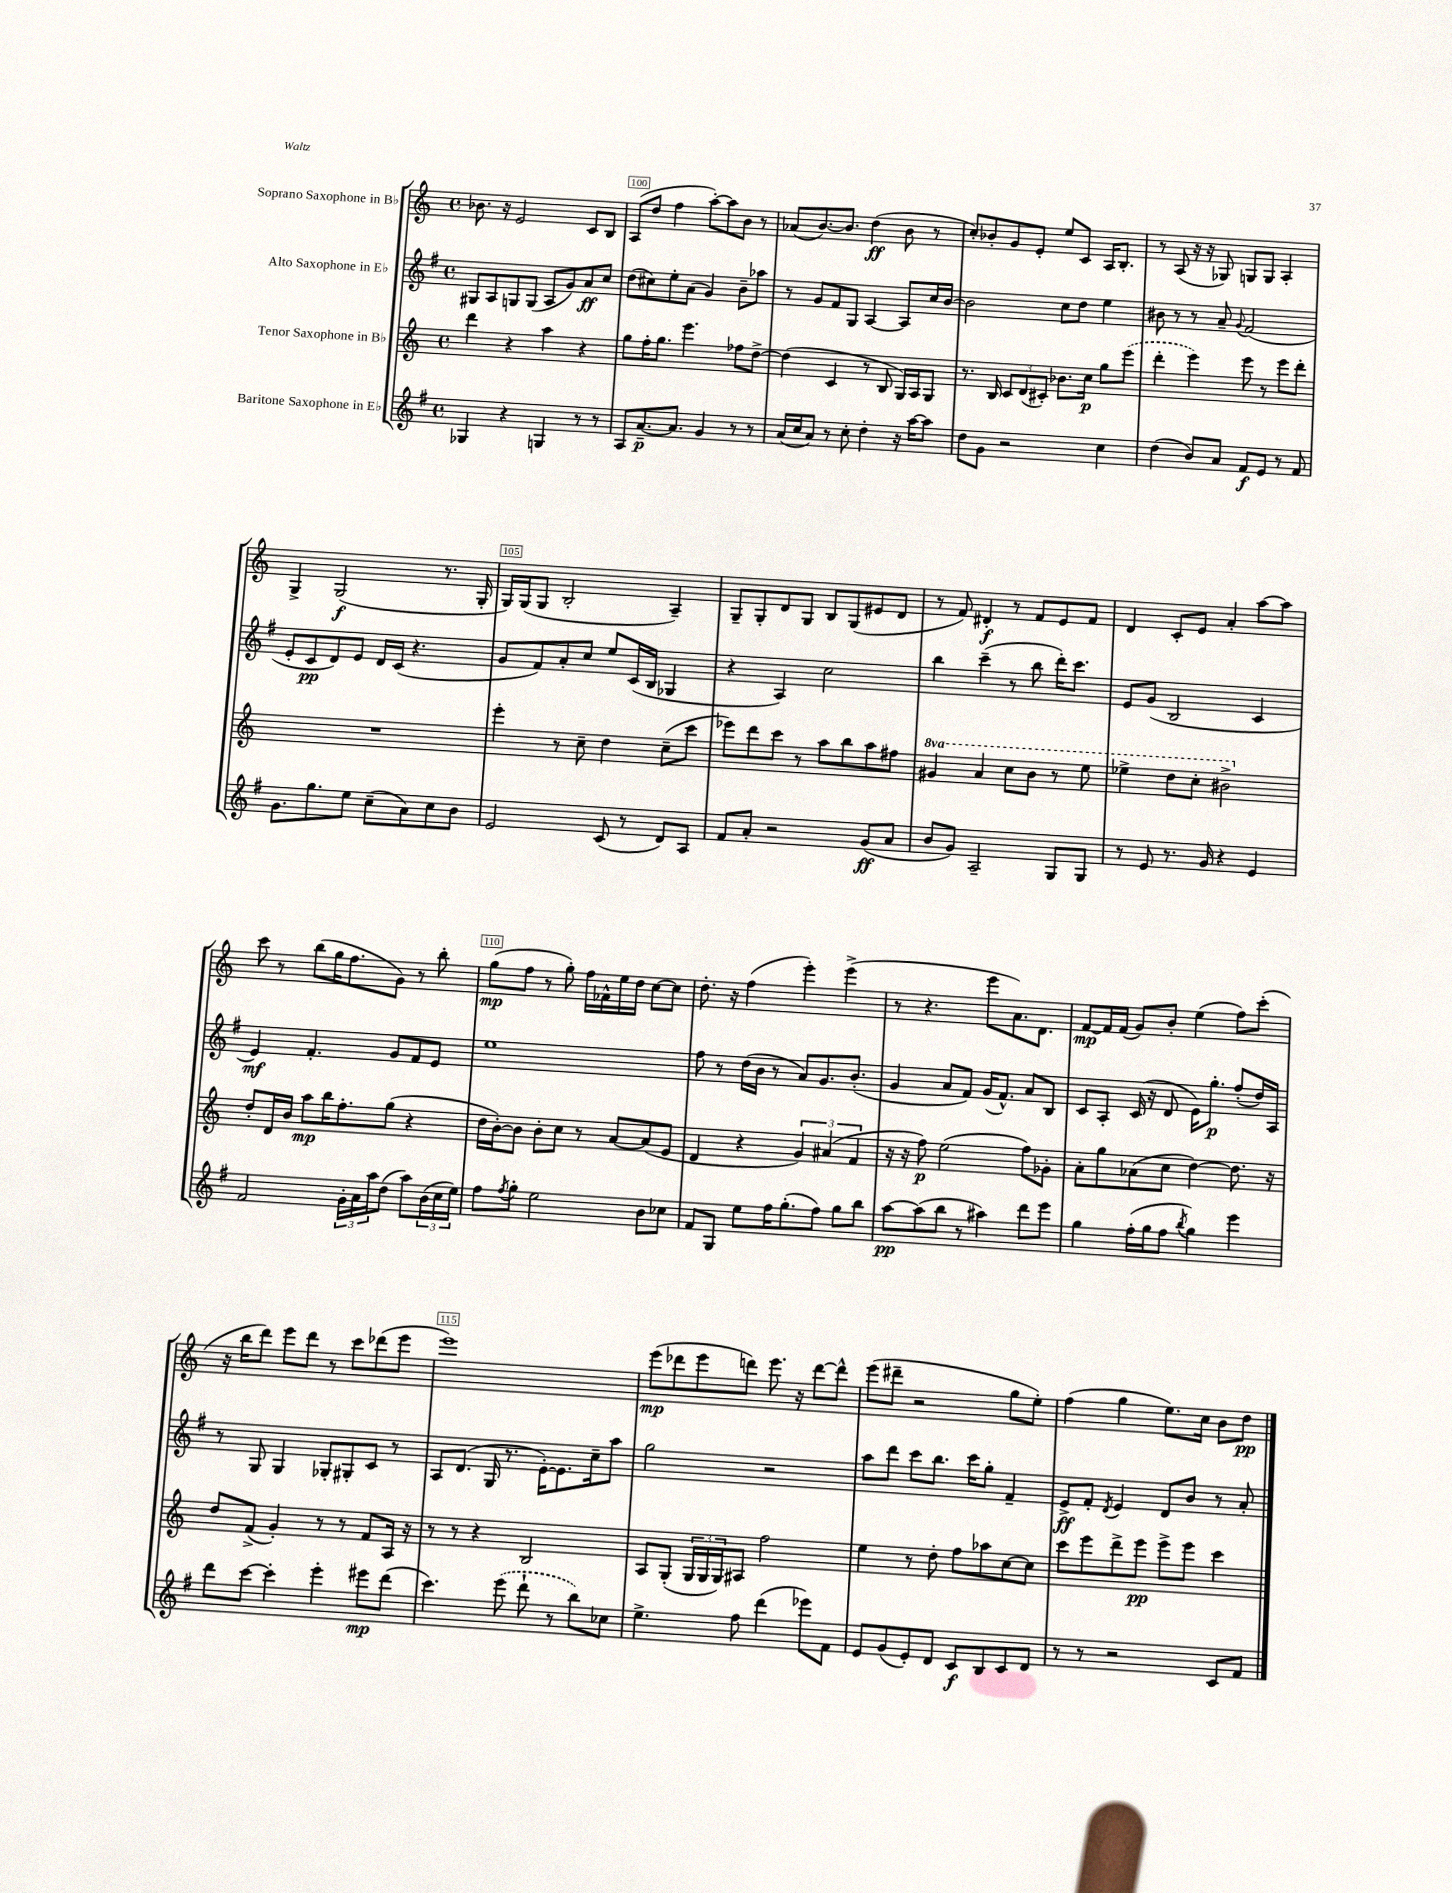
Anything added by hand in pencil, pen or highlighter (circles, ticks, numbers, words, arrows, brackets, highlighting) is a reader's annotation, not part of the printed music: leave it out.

**kern	**dynam	**kern	**dynam	**kern	**dynam	**kern	**dynam
*part4	*part4	*part3	*part3	*part2	*part2	*part1	*part1
*staff4	*staff4	*staff3	*staff3	*staff2	*staff2	*staff1	*staff1
*I"Baritone Saxophone in E♭	*	*I"Tenor Saxophone in B♭	*	*I"Alto Saxophone in E♭	*	*I"Soprano Saxophone in B♭	*
*clefG2	*	*clefG2	*	*clefG2	*	*clefG2	*
*k[f#]	*	*k[]	*	*k[f#]	*	*k[]	*
*M4/4	*	*M4/4	*	*M4/4	*	*M4/4	*
*met(c)	*	*met(c)	*	*met(c)	*	*met(c)	*
=99	=99	=99	=99	=99	=99	=99	=99
4G-X/	.	4ddd\	.	8G#X/L	.	8.b-X\	.
.	.	.	.	8A/	.	.	.
.	.	.	.	.	.	16r	.
4r	.	4r	.	8Gn/	.	2e/	.
.	.	.	.	(8G/J	.	.	.
4Gn/	.	4aa\	.	8A/L	.	.	.
.	.	.	.	8g/)	.	.	.
8r	.	4r	.	8a/	ff	8c/L	.
8r	.	.	.	8cc/J	.	8B/J	.
=100	=100	=100	=100	=100	=100	=100	=100
8A/L	.	8gg\L	.	(8dd\L	.	(8A/L	.
[8.a~/	p	16ff'\K	.	8cc#X\)	.	8dd/J	.
.	.	8.gg\J	.	.	.	.	.
.	.	.	.	8ee'\	.	4ff\	.
8.a/J]	.	.	.	.	.	.	.
.	.	4.eee\	.	(8a\J	.	.	.
4g/	.	.	.	4g/)	.	[8aa'\L)	.
.	.	.	.	.	.	8aa\]	.
8r	.	8ff-X\L	.	8b~\L	.	8b\J	.
8r	.	[8dd^\J	.	8aa-X\J	.	8r	.
=101	=101	=101	=101	=101	=101	=101	=101
(16a/LL	.	(4dd\]	.	8r	.	(8a-X/L	.
16cc/J	.	.	.	.	.	.	.
8a/J)	.	.	.	8g/L	.	[8.b/)	.
8r	.	4c/	.	8f#/	.	.	.
.	.	.	.	.	.	8.b/J]	.
8cc'\	.	.	.	8G/J	.	.	.
4dd'\	.	8r	.	[4A/	.	(4dd\	ff
.	.	8B/	.	.	.	.	.
16r	.	16G/LL)	.	8A/L]	.	8b\	.
[16aa\KL	.	16A/J	.	.	.	.	.
8aa\J]	.	8G/J	.	16cc/L	.	8r	.
.	.	.	.	[16b/JJ	.	.	.
=102	=102	=102	=102	=102	=102	=102	=102
8dd\L	.	8.r	.	2b\]	.	8cc'/L)	.
8g\J	.	.	.	.	.	8b-X'/	.
.	.	16B/	.	.	.	.	.
2r	.	12c/L	.	.	.	8g/	.
.	.	(12d/	.	.	.	.	.
.	.	.	.	.	.	8e'/J	.
.	.	12c#X'/J)	.	.	.	.	.
.	.	8.b-X\L	.	8cc\L	.	8ee/L	.
.	.	.	.	8dd\J	.	8c/J	.
.	.	16cc\Jk	p	.	.	.	.
4cc\	.	8gg\L	.	4ee\	.	16A/KL	.
.	.	.	.	.	.	8.B'/J	.
.	.	(8eee\J	.	.	.	.	.
=103	=103	=103	=103	=103	=103	=103	=103
(4dd\	.	4ddd'\	.	8b#X\	.	8r	.
.	.	.	.	8r	.	(8A/	.
8b/L)	.	4eee\)	.	8r	.	16r	.
.	.	.	.	.	.	16r	.
8a/J	.	.	.	8a~/	.	8G-X/)	.
.	.	.	.	8qqg/	.	.	.
8f#/L	f	8eee\	.	(2f#/	.	8Gn/L	.
8e/J	.	8r	.	.	.	8G/J	.
8r	.	8eee\L	.	.	.	4A'/	.
8f#/	.	8ddd'\J	.	.	.	.	.
!!LO:LB:g=z
=104	=104	=104	=104	=104	=104	=104	=104
8.g\L	.	1r	.	8e'/L	.	4G^/	.
.	.	.	.	8c/	pp	.	.
8.gg\	.	.	.	.	.	.	.
.	.	.	.	8d/)	.	(2G/	f
8ee\J	.	.	.	8e/J	.	.	.
(8cc~\L	.	.	.	16d/LL	.	.	.
.	.	.	.	(16c/JJ	.	.	.
8a\)	.	.	.	4.r	.	.	.
8cc\	.	.	.	.	.	8.r	.
8b\J	.	.	.	.	.	.	.
.	.	.	.	.	.	16G'/	.
=105	=105	=105	=105	=105	=105	=105	=105
2e/	.	4eee'\	.	8g/L	.	16G/LL)	.
.	.	.	.	.	.	(16G/J	.
.	.	.	.	8f#/)	.	8G/J	.
.	.	8r	.	8a'/	.	2B'/	.
.	.	8cc~\	.	8cc/J	.	.	.
(8c/	.	4dd\	.	8ee/L	.	.	.
8r	.	.	.	(16c/L	.	.	.
.	.	.	.	16B/JJ	.	.	.
8d/L)	.	(8cc~\L	.	4G-X/	.	4A~/)	.
8A/J	.	8ccc\J	.	.	.	.	.
=106	=106	=106	=106	=106	=106	=106	=106
8f#/L	.	8eee-X\L)	.	4r	.	8G~/L	.
8a'/J	.	8ddd\	.	.	.	8G'/	.
2r	.	8ccc\J	.	4A/)	.	8d/	.
.	.	8r	.	.	.	8G/J	.
.	.	8aa\L	.	2cc\	.	8B/L	.
.	.	8bb\	.	.	.	(8G/	.
(8g/L	ff	8aa\	.	.	.	8e#X/	.
8a/J	.	8ff#X\J	.	.	.	8d/J	.
=107	=107	=107	=107	=107	=107	=107	=107
*	*	*8va	*	*	*	*	*
8b/L	.	4gg#X/	.	4bb\	.	8r	.
8g/J)	.	.	.	.	.	8f/)	.
2A~/	.	4aa/	.	(4ccc~\	.	4d#X'/	f
.	.	8ccc\L	.	8r	.	8r	.
.	.	8bb\J	.	8bb\	.	8f/L	.
8G/L	.	8r	.	16ddd'\KL)	.	8e/	.
.	.	.	.	8.ccc\J	.	.	.
8G/J	.	8eee\	.	.	.	8f/J	.
=108	=108	=108	=108	=108	=108	=108	=108
8r	.	4eee-X^\	.	8e/L	.	4d/	.
8e/	.	.	.	(8g/J	.	.	.
8.r	.	8ddd\L	.	2B/	.	8c'/L	.
.	.	8ccc'\J	.	.	.	8e/J	.
16g/	.	.	.	.	.	.	.
4r	.	2bb#X^\	.	.	.	4a'/	.
4e/	.	.	.	4c/	.	[8aa\L	.
.	.	.	.	.	.	8aa\J]	.
!!LO:LB:g=z
=109	=109	=109	=109	=109	=109	=109	=109
*	*	*X8va	*	*	*	*	*
2f#/	.	8dd'/L	.	4e/)	mf	8ccc\	.
.	.	16d/L	.	.	.	8r	.
.	.	16b/JJ	.	.	.	.	.
.	.	8aa\L	mp	4.f#'/	.	(8bb\L	.
.	.	16bb\K	.	.	.	16gg\K	.
.	.	8.ff'\	.	.	.	8.ff\	.
24g'\LL	.	.	.	.	.	.	.
24a\	.	.	.	.	.	.	.
24aa\J	.	.	.	.	.	.	.
(8dd\J	.	(8gg\J	.	8g/L	.	8g\J)	.
8aa\L)	.	4r	.	8f#/	.	8r	.
(24b\L	.	.	.	8e/J	.	8bb'\	.
24cc\	.	.	.	.	.	.	.
24ee\JJ)	.	.	.	.	.	.	.
=110	=110	=110	=110	=110	=110	=110	=110
8ff#\L	.	16dd\LL	.	1ee	.	(8gg\L	mp
.	.	[16b'\J)	.	.	.	.	.
8qff#/	.	.	.	.	.	.	.
8gg'\J	.	8b\J]	.	.	.	8ff\J	.
2ee\	.	8b'\L	.	.	.	8r	.
.	.	8cc\J	.	.	.	8gg'\)	.
.	.	8r	.	.	.	16ff\LL	.
.	.	.	.	.	.	16f-X^^\	.
.	.	[8a/L	.	.	.	16ee\	.
.	.	.	.	.	.	16dd\JJ	.
8b\L	.	(8a/]	.	.	.	[8cc\L	.
8cc-X\J	.	8e/J	.	.	.	8cc\J]	.
=111	=111	=111	=111	=111	=111	=111	=111
8f#/L	.	4d/	.	8ff#\	.	8.dd'\	.
8G/J	.	.	.	8r	.	.	.
.	.	.	.	.	.	16r	.
8ee\L	.	4r	.	(16dd\LL	.	(4ff\	.
.	.	.	.	16b\JJ	.	.	.
16ff#\K	.	.	.	8r	.	.	.
(8.gg'\	.	.	.	.	.	.	.
.	.	6g/)	.	8a/L)	.	4eee'\)	.
8ff#\J)	.	.	.	8.g/	.	.	.
.	.	(6a#X/	.	.	.	.	.
8gg\L	.	.	.	.	.	(4eee^\	.
.	.	.	.	(8.b'/J	.	.	.
.	.	6f/	.	.	.	.	.
8bb\J	.	.	.	.	.	.	.
=112	=112	=112	=112	=112	=112	=112	=112
[8aa\L	pp	16r	.	4g/	.	8r	.
.	.	16r	.	.	.	.	.
(8aa\]	.	8ff\)	p	.	.	4.r	.
8bb\J	.	(2ee\	.	8a/L	.	.	.
8r	.	.	.	8f#/J)	.	.	.
4aa#X\)	.	.	.	(16g/KL	.	8eee\L	.
.	.	.	.	8.f#^^/J)	.	.	.
.	.	.	.	.	.	8.a\)	.
8ddd\L	.	8ff\L)	.	8a/L	.	.	.
.	.	.	.	.	.	8.d\J	.
8eee\J	.	8g-X'\J	.	8B/J	.	.	.
=113	=113	=113	=113	=113	=113	=113	=113
4gg\	.	8a'\L	.	8c/L	.	[8f/L	mp
.	.	8gg\	.	8A'/J	.	16f/L]	.
.	.	.	.	.	.	(16f/JJ	.
(16ff#'\LL	.	(8a-X\	.	(16c/	.	8g/L)	.
16gg\J	.	.	.	16r	.	.	.
8ff#\J	.	8cc\J	.	8d/	.	8b'/J	.
8qbb/	.	.	.	.	.	.	.
4gg\)	.	[4dd\)	.	16e\KL)	.	(4ee\	.
.	.	.	.	8.gg'\J	p	.	.
4eee\	.	8.dd\]	.	(8ff#'/L	.	8ff\L)	.
.	.	.	.	16dd/L)	.	(8ccc'\J	.
.	.	16r	.	16A/JJ	.	.	.
!!LO:LB:g=z
=114	=114	=114	=114	=114	=114	=114	=114
8ddd\L	.	8dd/L	.	8r	.	16r	.
.	.	.	.	.	.	16bb\KL	.
[8ccc\J	.	(8f^/J	.	8G/	.	8ddd\J)	.
4ccc'\]	.	4g'/)	.	4G/	.	8eee\L	.
.	.	.	.	.	.	8ddd\J	.
4eee'\	.	8r	.	8G-X'/L	.	8r	.
.	.	8r	.	8G#X'/	.	8ccc\L	.
8eee#X\L	mp	8f/L	.	8c/J	.	(8ddd-X\	.
(8ddd\J	.	16A/Jk	.	8r	.	8eee\J	.
.	.	16r	.	.	.	.	.
=115	=115	=115	=115	=115	=115	=115	=115
4.ccc\)	.	8r	.	8A/L	.	1eee)	.
.	.	8r	.	(8.d/J	.	.	.
.	.	4r	.	.	.	.	.
.	.	.	.	16G/	.	.	.
(8eee\	.	.	.	8.r	.	.	.
8ddd`\	.	2B/	.	.	.	.	.
.	.	.	.	[16e'\KL)	.	.	.
8r	.	.	.	8.e\]	.	.	.
8bb\L)	.	.	.	.	.	.	.
.	.	.	.	16cc~\k	.	.	.
8cc-X\J	.	.	.	8aa\J	.	.	.
=116	=116	=116	=116	=116	=116	=116	=116
4.ee^\	.	8A/L	.	2gg\	.	(8eee\L	mp
.	.	(8G'/J	.	.	.	8ddd-X\	.
.	.	24G/LL	.	.	.	8eee\	.
.	.	24G/	.	.	.	.	.
.	.	24G/J)	.	.	.	.	.
8ff#\	.	8A#X/J	.	.	.	8dddn\J)	.
(4ddd\	.	2ff\	.	2r	.	8.eee\	.
.	.	.	.	.	.	16r	.
8eee-X\L)	.	.	.	.	.	[8ddd\L	.
8f#\J	.	.	.	.	.	8ddd^^\J]	.
=117	=117	=117	=117	=117	=117	=117	=117
8e/L	.	4ee\	.	8aa\L	.	(8eee\L	.
(8g/	.	.	.	8ddd\J	.	8ddd#X~\J	.
8e'/)	.	8r	.	8ccc\L	.	2r	.
8d/J	.	8dd'\	.	8.bb\J	.	.	.
8c/L	f	8ff\L	.	.	.	.	.
.	.	.	.	16ccc\KL	.	.	.
8B/	.	8aa-X\	.	8gg'\J	.	.	.
8c/	.	[8cc\	.	4f#~/	.	8gg\L	.
8d/J	.	8cc\J]	.	.	.	8ee'\J)	.
=118	=118	=118	=118	=118	=118	=118	=118
8r	.	8ccc\L	.	8e^/L	ff	(4ff\	.
8r	.	8eee\	.	8f#'/J	.	.	.
.	.	.	.	8qd/	.	.	.
2r	.	8ddd^\	.	4e/	.	4gg\	.
.	.	8eee\J	pp	.	.	.	.
.	.	8eee^\L	.	8d/L	.	8.ee\L)	.
.	.	8eee\J	.	8b/J	.	.	.
.	.	.	.	.	.	16cc\Jk	.
8c/L	.	4ccc\	.	8r	.	8b\L	.
8f#/J	.	.	.	8a'/	.	8dd\J	pp
==	==	==	==	==	==	==	==
*-	*-	*-	*-	*-	*-	*-	*-
